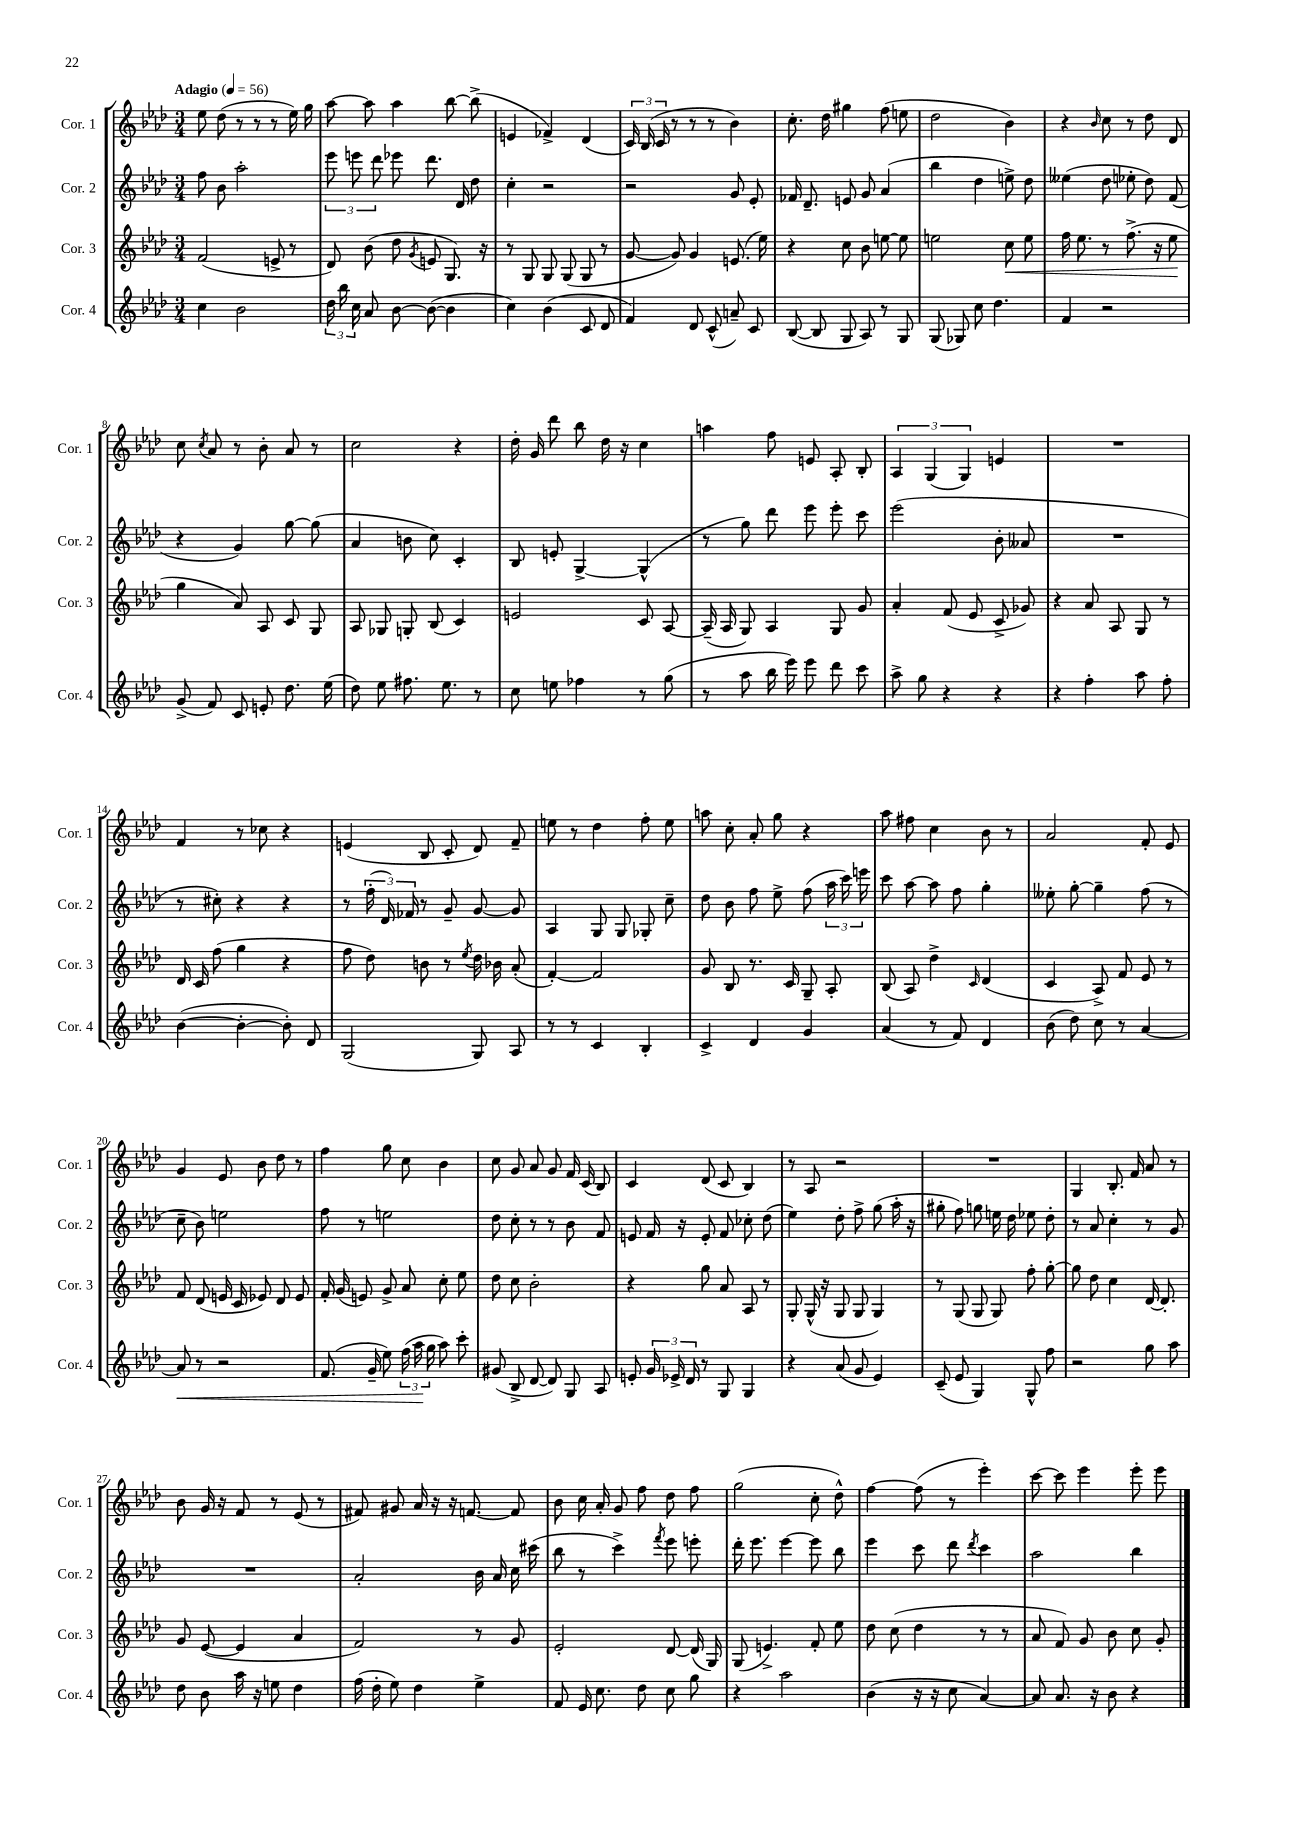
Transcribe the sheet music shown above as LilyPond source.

<<
\new StaffGroup <<
\new Staff = "s0" \with { instrumentName = "Cor. 1" shortInstrumentName = "Cor. 1" } {
    \clef treble \key aes \major \numericTimeSignature \time 3/4 \tempo "Adagio" 4 = 56
    \autoBeamOff ees''8 des''8( r8 r8 r8 ees''16) g''16 |
    aes''8~ aes''8 aes''4 bes''8~ bes''8->( |
    e'4 fes'4->) des'4( |
    \tuplet 3/2 { c'16) bes16( c'16 } r8 r8 r8 bes'4) |
    c''8.-. des''16 gis''4 f''8( e''8 |
    des''2 bes'4) |
    r4 \grace { bes'16 } c''8 r8 des''8 des'8 |
    c''8 \acciaccatura { c''8 } aes'8 r8 bes'8-. aes'8 r8 |
    c''2 r4 |
    des''16-. g'16 des'''8 bes''8 des''16 r16 c''4 |
    a''4 f''8 e'8 aes8-. bes8-. |
    \tuplet 3/2 { aes4 g4( g4) } e'4 |
    R2. |
    f'4 r8 ces''8 r4 |
    e'4( bes8 c'8-. des'8) f'8-- |
    e''8 r8 des''4 f''8-. e''8 |
    a''8 c''8-. aes'8-. g''8 r4 |
    aes''8 fis''8 c''4 bes'8 r8 |
    aes'2 f'8-. ees'8 |
    g'4 ees'8 bes'8 des''8 r8 |
    f''4 g''8 c''8 bes'4 |
    c''8 g'8 aes'8 g'8 f'16 c'16( bes8) |
    c'4 des'8( c'8 bes4) |
    r8 aes8 r2 |
    R2. |
    g4 bes8.-. f'16 aes'8 r8 |
    bes'8 g'16 r16 f'8 r8 ees'8( r8 |
    fis'8) gis'8 aes'16 r16 r16 f'8.~ f'8 |
    bes'8 c''16 aes'16-. g'8 f''8 des''8 f''8 |
    g''2( c''8-. des''8-^) |
    f''4~ f''8( r8 ees'''4-.) |
    c'''8~ c'''8 ees'''4 ees'''8-. ees'''8 \bar "|." |
}
\new Staff = "s1" \with { instrumentName = "Cor. 2" shortInstrumentName = "Cor. 2" } {
    \clef treble \key aes \major \numericTimeSignature \time 3/4
    \autoBeamOff f''8 bes'8 aes''2-. |
    \tuplet 3/2 { ees'''8 e'''8 des'''8 } ees'''8 des'''8. des'16 des''8 |
    c''4-. r2 |
    r2 g'8 ees'8-. |
    fes'16 des'8.-- e'8 g'8 aes'4( |
    bes''4 des''4 e''8->) des''8 |
    eeses''4( des''8 ees''8-. des''8) f'8( |
    r4 g'4) g''8~ g''8( |
    aes'4 b'8 c''8) c'4-. |
    bes8 e'8-. g4~-> g4-^( |
    r8 g''8) des'''8 ees'''8 ees'''8-. c'''8 |
    ees'''2( bes'8-. aeses'8 |
    R2. |
    r8 cis''8-.) r4 r4 |
    r8 \tuplet 3/2 { f''16-.( des'16) fes'16 } r8 g'8-- g'8~ g'8 |
    aes4 g8 g8 ges8-. c''8-- |
    des''8 bes'8 f''8 ees''8-> f''8( \tuplet 3/2 { aes''16 c'''16) e'''16 } |
    c'''8 aes''8~ aes''8 f''8 g''4-. |
    eeses''8-. g''8~-. g''4-- f''8( r8 |
    c''8-- bes'8) e''2 |
    f''8 r8 e''2 |
    des''8 c''8-. r8 r8 bes'8 f'8 |
    e'8 f'16 r16 e'8-. f'8 ces''8-. des''8( |
    ees''4) des''8-. f''8-> g''8( aes''16-. r16 |
    gis''8-. f''8) g''8 e''16 des''16 ees''8 des''8-. |
    r8 aes'8 c''4-. r8 g'8 |
    R2. |
    aes'2-. bes'16 aes'16 c''16 cis'''16( |
    bes''8 r8 c'''4->) \acciaccatura { f'''8 } ees'''8 e'''8-. |
    des'''16-. ees'''8. ees'''4~ ees'''8 bes''8 |
    ees'''4 c'''8 des'''8 \acciaccatura { des'''8 } c'''4 |
    aes''2 bes''4 \bar "|." |
}
\new Staff = "s2" \with { instrumentName = "Cor. 3" shortInstrumentName = "Cor. 3" } {
    \clef treble \key aes \major \numericTimeSignature \time 3/4
    \autoBeamOff f'2( e'8-> r8 |
    des'8) bes'8( des''8 \acciaccatura { g'8 } e'8 g8.) r16 |
    r8 g8 g8 g8( g8 r8 |
    g'8~ g'8) g'4 e'8.( ees''16) |
    r4 c''8 bes'8 e''8~ e''8 |
    e''2 c''8\< e''8 |
    f''16 ees''8. r8 f''8.->( r16 ees''8\! |
    g''4 aes'8) aes8 c'8 g8 |
    aes8 ges8 g8-. bes8( c'4) |
    e'2 c'8 aes8~ |
    aes16--( aes16 g8) aes4 g8 g'8 |
    aes'4-. f'8( ees'8 c'8-> ges'8) |
    r4 aes'8 aes8 g8 r8 |
    des'16 c'16 f''8( g''4 r4 |
    f''8 des''8) b'8 r8 \acciaccatura { ees''8 } des''16 bes'16 aes'8-.( |
    f'4~-.) f'2 |
    g'8 bes8 r8. c'16 g8-- aes8-. |
    bes8( aes8) des''4-> \grace { c'16 } des'4( |
    c'4 aes8->) f'8 ees'8 r8 |
    f'8 des'8( e'16 c'16 ees'8) des'8 ees'8 |
    f'16-. g'16( e'8) g'8-> aes'8 c''8-. ees''8 |
    des''8 c''8 bes'2-. |
    r4 g''8 aes'8 aes8 r8 |
    g8-. g16-^( r16 g8 g8 g4) |
    r8 g8( g8 g8) f''8-. g''8~-. |
    g''8 des''8 c''4 des'16~ des'8.-. |
    g'8 ees'8~( ees'4 aes'4 |
    f'2) r8 g'8 |
    ees'2-. des'8~ des'16( g16) |
    g8( e'4.->) f'8-. ees''8 |
    des''8 c''8( des''4 r8 r8 |
    aes'8 f'8) g'8 bes'8 c''8 g'8-. \bar "|." |
}
\new Staff = "s3" \with { instrumentName = "Cor. 4" shortInstrumentName = "Cor. 4" } {
    \clef treble \key aes \major \numericTimeSignature \time 3/4
    \autoBeamOff c''4 bes'2 |
    \tuplet 3/2 { des''16 bes''16 c''16 } aes'8 bes'8~ bes'8~( bes'4 |
    c''4) bes'4( c'8 des'8 |
    f'4) des'8 c'8-^( a'8--) c'8 |
    bes8~( bes8 g8 aes8) r8 g8 |
    g8( ges8) c''8 des''4. |
    f'4 r2 |
    g'8->( f'8) c'8 e'8-. des''8. ees''16( |
    des''8) ees''8 fis''8. ees''8. r8 |
    c''8 e''8 fes''4 r8 g''8( |
    r8 aes''8 bes''16 ees'''16) ees'''8 des'''8 c'''8 |
    aes''8-> g''8 r4 r4 |
    r4 f''4-. aes''8 f''8-. |
    bes'4~( bes'4~-. bes'8-.) des'8 |
    g2( g8) aes8 |
    r8 r8 c'4 bes4-. |
    c'4-> des'4 g'4 |
    aes'4( r8 f'8) des'4 |
    bes'8( des''8) c''8 r8 aes'4~ |
    aes'8\< r8 r2 |
    f'8.( g'16-- ees''8) \tuplet 3/2 { f''16( aes''16\! g''16 } aes''8) c'''8-. |
    gis'8( bes8-> des'8~ des'8) g8 aes8 |
    e'8-. \tuplet 3/2 { g'16 ees'16-> des'16 } r8 g8 g4 |
    r4 aes'8( g'8 ees'4) |
    c'8--( ees'8 g4) g8-^ f''8 |
    r2 g''8 aes''8 |
    des''8 bes'8 aes''16 r16 e''8 des''4 |
    f''16( des''16-. ees''8) des''4 ees''4-> |
    f'8 ees'16 c''8. des''8 c''8 g''8 |
    r4 aes''2 |
    bes'4( r16 r16 c''8 aes'4~) |
    aes'8 aes'8. r16 bes'8 r4 \bar "|." |
}
>>
>>
